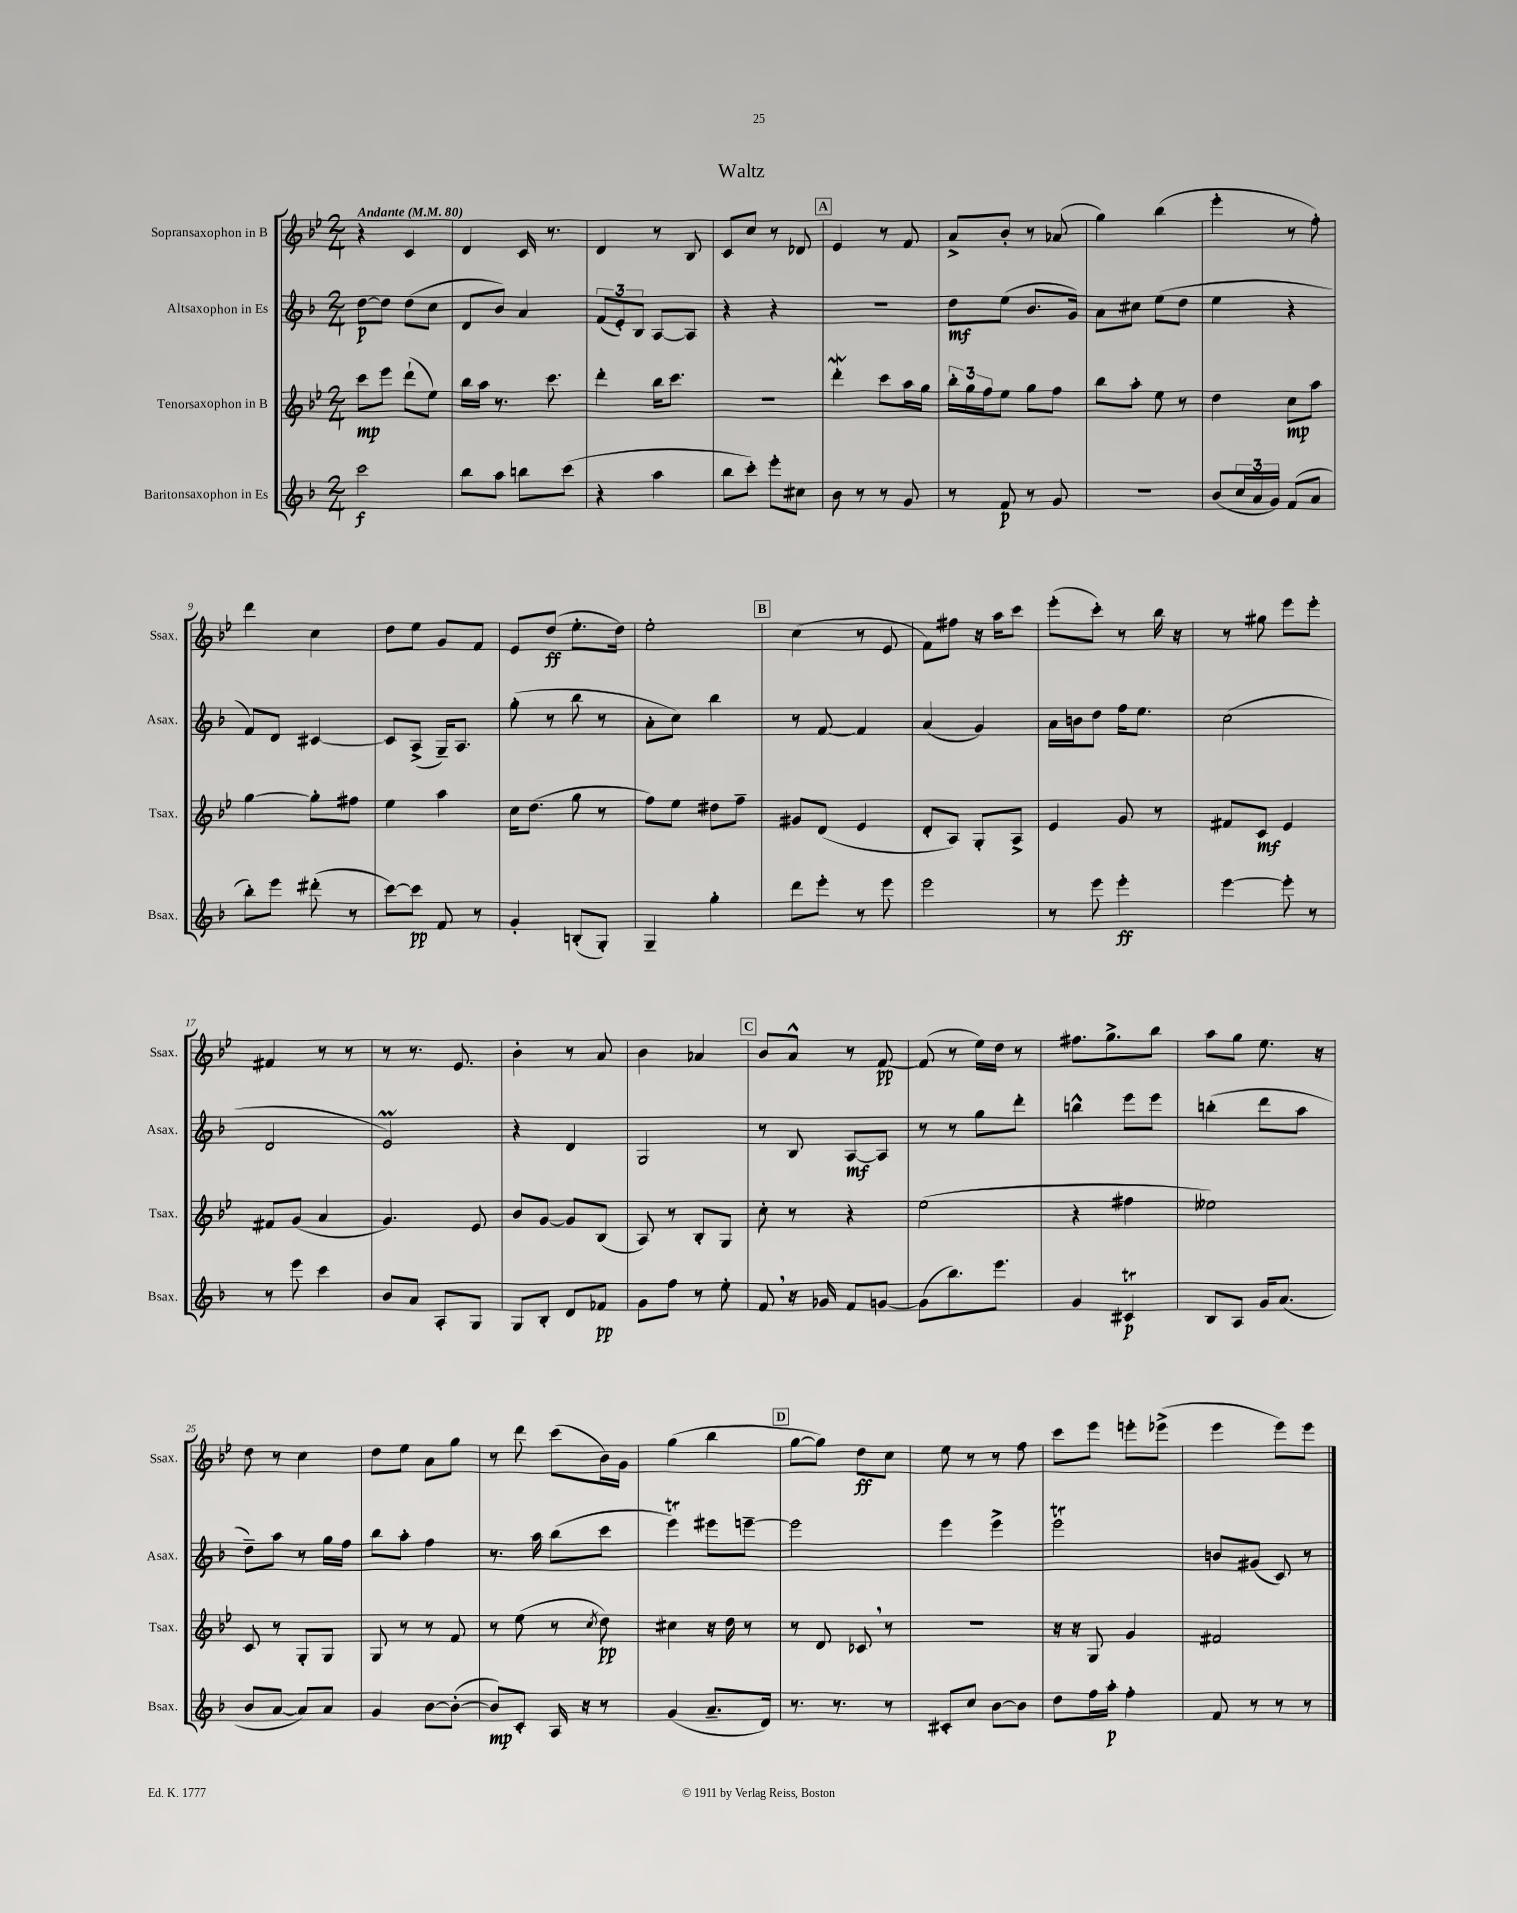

**kern	**kern	**kern	**kern
*staff4	*staff3	*staff2	*staff1
*clefG2	*clefG2	*clefG2	*clefG2
*k[b-]	*k[b-e-]	*k[b-]	*k[b-e-]
*M2/4	*M2/4	*M2/4	*M2/4
*MM80	*MM80	*MM80	*MM80
2ccc	8ccc	[8dd	4r
.	8eee-	8dd]	.
.	(8ddd`	(8dd	4c
.	8ee-)	8cc	.
=	=	=	=
8bb-	16bb-	8d	4d
.	16aa	.	.
8aa	8.r	8b-)	.
8bb	.	4a	16c
.	8.ccc	.	8.r
(8ccc	.	.	.
=	=	=	=
4r	4ddd'	(12f	4d
.	.	12e')	.
.	.	12B-	.
4aa	16bb-	[8A	8r
.	8.ccc	.	.
.	.	8A]	8B-
=	=	=	=
8bb-	2r	4r	8c
8ccc')	.	.	8cc
8eee'	.	4r	8r
8cc#	.	.	8d-
=	=	=	=
8b-	4ddd'	2r	4e-
8r	.	.	.
8r	8ccc	.	8r
8g	16aa	.	8f
.	16gg	.	.
=	=	=	=
8r	24bb-'	8dd	8a^
.	24gg	.	.
.	24ff	.	.
8f	8ee-	(8ee	8b-'
8r	8gg	8.b-	8r
8g	8ff	.	(8a-
.	.	16g)	.
=	=	=	=
2r	8bb-	8a	4gg)
.	8aa'	8cc#	.
.	8ee-	(8ee	(4bb-
.	8r	8dd	.
=	=	=	=
(8b-	4dd	4ee	4eee-'
24cc	.	.	.
24a	.	.	.
24g)	.	.	.
(8f	8cc	4r	8r
8a	8aa	.	8ff')
=	=	=	=
8bb-')	[4gg	8f)	4ddd
8eee	.	8d	.
(8ddd#'	8gg']	[4c#	4cc
8r	8ff#	.	.
=	=	=	=
[8ccc)	4ee-	8c#]	8dd
8ccc]	.	(8A^	8ee-
8f	4aa	16G~)	8g
.	.	8.A	.
8r	.	.	8f
=	=	=	=
4g'	16cc	(8gg'	8e-
.	(8.dd	.	.
.	.	8r	(8dd
(8B'	8gg	8bb-	8.ee-'
8G')	8r	8r	.
.	.	.	16dd)
=	=	=	=
4G~	8ff)	8a'	2ee-'
.	8ee-	8cc)	.
4gg'	8dd#	4bb-	.
.	8ff~	.	.
=	=	=	=
8ddd	8g#	8r	(4cc
8eee'	(8d	[8f	.
8r	4e-	4f]	8r
8eee	.	.	8e-
=	=	=	=
2eee	8d'	(4a	8f)
.	8A)	.	8ff#
.	8G'	4g)	16r
.	.	.	16aa
.	8A^	.	8ccc
=	=	=	=
8r	4e-	16a	(8eee-'
.	.	16b	.
8eee	.	8dd	8ccc')
4eee'	8g	16ff	8r
.	.	8.ee	.
.	8r	.	16bb-
.	.	.	16r
=	=	=	=
[4eee	8f#	(2cc	8r
.	8c	.	8gg#
8eee']	4e-	.	8eee-
8r	.	.	8eee-'
=	=	=	=
8r	8f#	2d	4f#
8eee	(8g	.	.
4ccc	4a	.	8r
.	.	.	8r
=	=	=	=
8b-	4.g)	2e)	8r
8a	.	.	8.r
8A'	.	.	.
.	.	.	8.e-
8G	8e-	.	.
=	=	=	=
8G	8b-	4r	4b-'
8B-'	[8g	.	.
8d	8g]	4d	8r
8f-	(8B-	.	8a
=	=	=	=
8g	8A)	2G	4b-
8ff	8r	.	.
8r	8B-'	.	4a-
8ee'	8G	.	.
=	=	=	=
8f	8cc'	8r	8b-
16r	8r	8B-	8a^^
16g-	.	.	.
8f	4r	[8A	8r
[8g	.	8A]	[8f
=	=	=	=
(8g]	(2ee-	8r	(8f]
8.bb-)	.	8r	8r
.	.	8gg	16ee-)
8.eee	.	.	16dd
.	.	8ddd'	8r
=	=	=	=
4g	4r	4bb^^	8.ff#
.	.	.	8.gg^
4c#	4ff#	8eee	.
.	.	8eee	8bb-
=	=	=	=
8B-	2ee--)	(4bb'	8aa
8A	.	.	8gg
16g	.	8ddd	8.ee-
(8.a	.	.	.
.	.	8aa	.
.	.	.	16r
=	=	=	=
8b-	8c	8dd~)	8dd
[8a	8r	8aa	8r
8a])	8G'	8r	4cc
8a	8G	16gg	.
.	.	16ff	.
=	=	=	=
4g	8G	8bb-	8dd
.	8r	8aa'	8ee-
[8b-	8r	4ff	8a
(8b-'_	8f	.	8gg
=	=	=	=
8b-])	8r	8.r	8r
8c'	(8ee-	.	8ddd
.	.	16aa	.
16A	8r	(8bb-	(8ccc
16r	.	.	.
.	8qcc	.	.
8r	8dd)	8ccc	16b-)
.	.	.	16g
=	=	=	=
(4g	4cc#	4eee)	(4gg
8.a~	16r	8eee#	4bb-
.	16dd	.	.
.	8r	[8eee~	.
16d)	.	.	.
=	=	=	=
8.r	8r	2eee]	[8gg
.	8d	.	8gg])
8.r	.	.	.
.	8c-	.	8dd
8r	8r	.	8cc
=	=	=	=
8c#'	2r	4eee	8ee-
8cc	.	.	8r
[8b-	.	4eee^	8r
8b-]	.	.	8ff
=	=	=	=
8dd	16r	2eee	8ccc
.	16r	.	.
16ff	8G	.	8eee-
16aa'	.	.	.
4ff'	4g	.	8eee'
.	.	.	(8eee-^
=	=	=	=
8f	2f#	8b	4eee-
8r	.	(8g#	.
8r	.	8c)	8eee-)
8r	.	8r	8eee-
==	==	==	==
*-	*-	*-	*-
